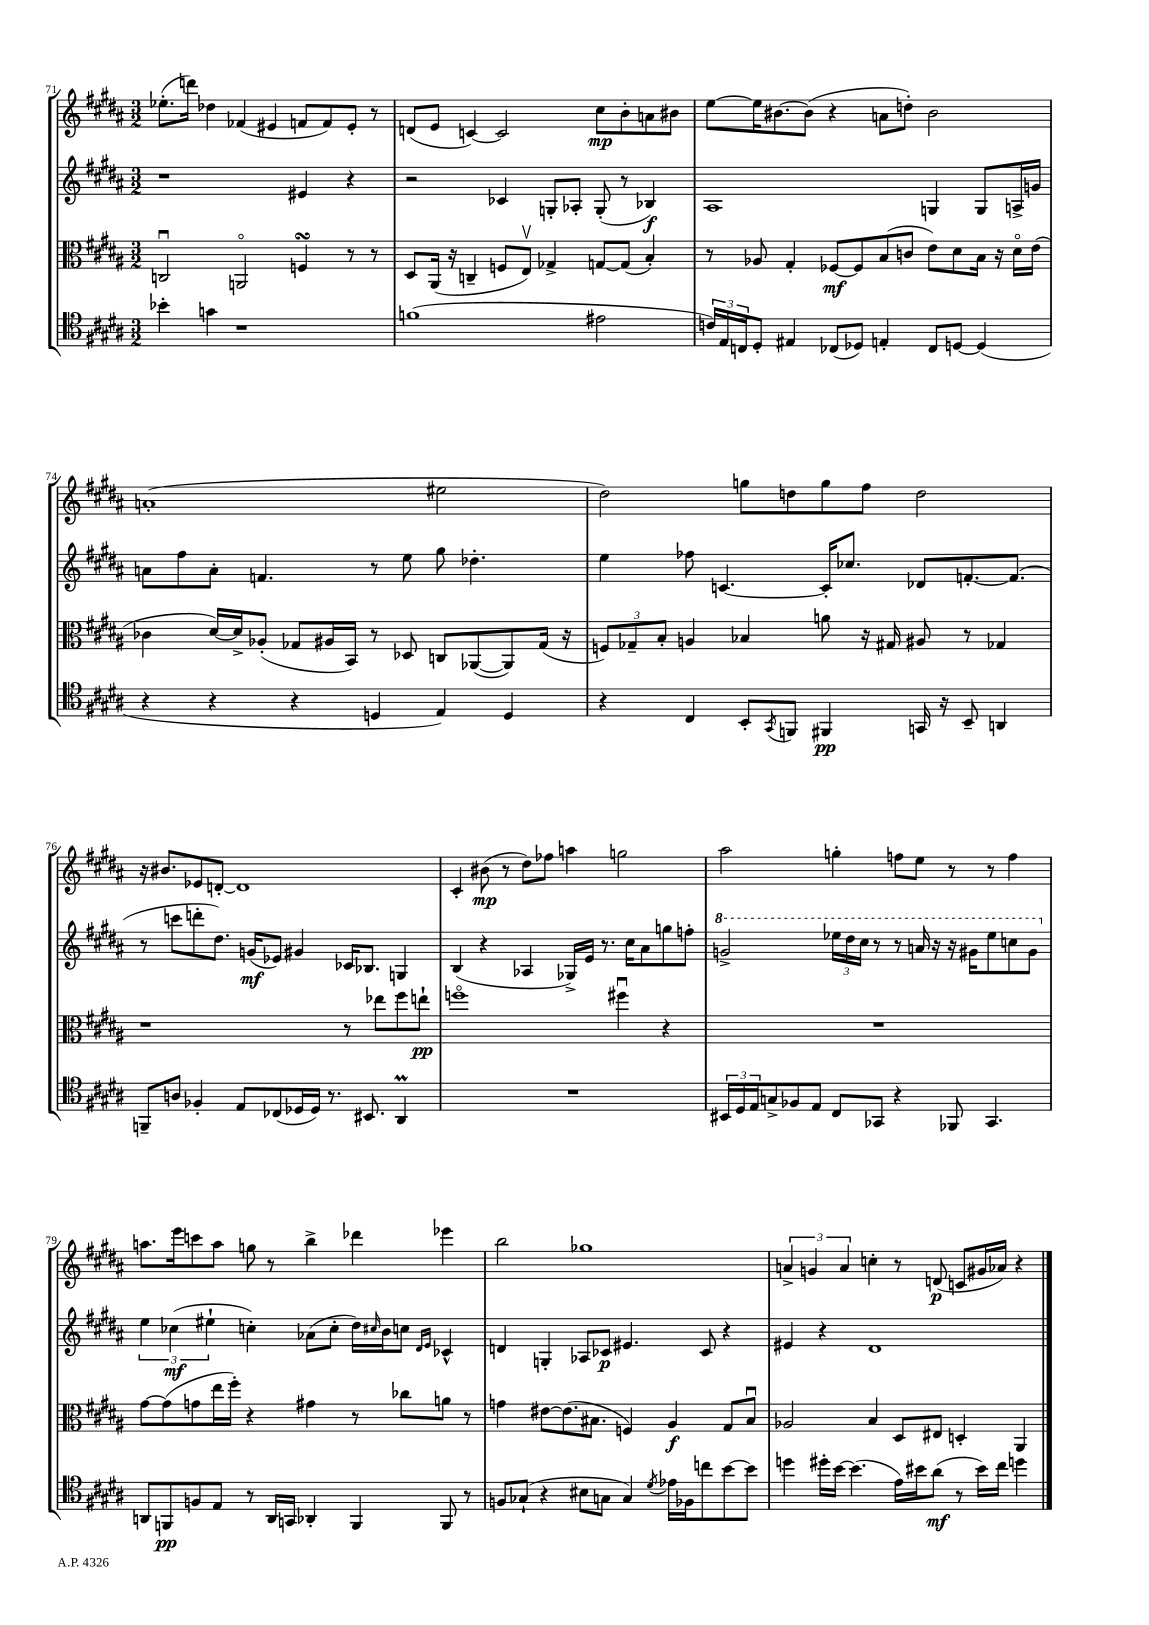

**kern	**dynam	**kern	**dynam	**kern	**dynam	**kern	**dynam
*part4	*part4	*part3	*part3	*part2	*part2	*part1	*part1
*staff4	*staff4	*staff3	*staff3	*staff2	*staff2	*staff1	*staff1
*clefC4	*	*clefC3	*	*clefG2	*	*clefG2	*
*k[f#c#g#d#a#]	*	*k[f#c#g#d#a#]	*	*k[f#c#g#d#a#]	*	*k[f#c#g#d#a#]	*
*M3/2	*	*M3/2	*	*M3/2	*	*M3/2	*
=71	=71	=71	=71	=71	=71	=71	=71
4b-X'\	.	2Cnu/	.	1r	.	(8.ee-X'\L	.
.	.	.	.	.	.	16dddn\Jk)	.
4gn\	.	.	.	.	.	4dd-X\	.
1r	.	2AAn/	.	.	.	(4f-X/	.
.	.	.	.	.	.	4e#X/	.
.	.	4FnsSSs/	.	4e#X/	.	8fn/L	.
.	.	.	.	.	.	8f/)	.
.	.	8r	.	4r	.	8e#'/J	.
.	.	8r	.	.	.	8r	.
=72	=72	=72	=72	=72	=72	=72	=72
(1fn	.	8D#/L	.	2r	.	(8dn/L	.
.	.	(16AA#/Jk	.	.	.	8e/J	.
.	.	16r	.	.	.	.	.
.	.	4Cn~/	.	.	.	[4cn/)	.
.	.	8Fn/L	.	4c-X/	.	2c/]	.
.	.	8Ev/J)	.	.	.	.	.
.	.	4G-X^/	.	8Gn'/L	.	.	.
.	.	.	.	8A-X'/J	.	.	.
2e#X\	.	[8Gn/L	.	(8G'/	.	8cc#\L	mp
.	.	(8G/J]	.	8r	.	8b'\	.
.	.	4B'/)	.	4B-X/)	f	8an\	.
.	.	.	.	.	.	8b#X\J	.
=73	=73	=73	=73	=73	=73	=73	=73
24cn/LL)	.	8r	.	1A#	.	[8ee\L	.
24E/	.	.	.	.	.	.	.
24Cn/J	.	.	.	.	.	.	.
8D#'/J	.	8A-X/	.	.	.	16ee\K]	.
.	.	.	.	.	.	[8.b#X\	.
4E#X/	.	4G#'/	.	.	.	.	.
.	.	.	.	.	.	(8b#\J]	.
(8C-X/L	.	[8F-X/L	mf	.	.	4r	.
8D-X/J)	.	8F-/]	.	.	.	.	.
4En'/	.	(8B/	.	.	.	8an\L	.
.	.	8cn/J	.	.	.	8ddn'\J)	.
8C-/L	.	8e\L)	.	4Gn/	.	2b#\	.
[8Dn/J	.	8d#\	.	.	.	.	.
(4D/]	.	16B\Jk	.	8G/L	.	.	.
.	.	16r	.	.	.	.	.
.	.	16d#\LL	.	16An^/L	.	.	.
.	.	(16e\JJ	.	16gn/JJ	.	.	.
!!LO:LB:g=z
=74	=74	=74	=74	=74	=74	=74	=74
4r	.	4c-X\	.	8an\L	.	(1an'	.
.	.	.	.	8ff#\	.	.	.
4r	.	[16d#/LL)	.	8a'\J	.	.	.
.	.	16d#^/J]	.	.	.	.	.
.	.	(8A-X'/J	.	4.fn/	.	.	.
4r	.	8G-X/L	.	.	.	.	.
.	.	16A#X/L	.	.	.	.	.
.	.	16BB/JJ)	.	.	.	.	.
4Dn/	.	8r	.	8r	.	.	.
.	.	8D-X/	.	8ee\	.	.	.
4E/)	.	8Cn/L	.	8gg#\	.	2ee#X\	.
.	.	([8AA-X/	.	4.dd-X'\	.	.	.
4D/	.	8AA-/])	.	.	.	.	.
.	.	(16G-/Jk	.	.	.	.	.
.	.	16r	.	.	.	.	.
=75	=75	=75	=75	=75	=75	=75	=75
4r	.	12Fn/L)	.	4ee\	.	2dd#\)	.
.	.	12G-X~/	.	.	.	.	.
.	.	12B'/J	.	.	.	.	.
4C#/	.	4An/	.	8ff-X\	.	.	.
.	.	.	.	[4.cn/	.	.	.
8BB'/L	.	4B-X/	.	.	.	8ggn\L	.
8qGG#/	.	.	.	.	.	.	.
8FFn/J	.	.	.	.	.	8ddn\	.
4FF#X/	pp	8an\	.	16c'/KL]	.	8gg\	.
.	.	.	.	8.cc-X/J	.	.	.
.	.	16r	.	.	.	8ff#\J	.
.	.	16G#X/	.	.	.	.	.
16GGn/	.	8A#X/	.	8d-X/L	.	2dd\	.
16r	.	.	.	.	.	.	.
8BB~/	.	8r	.	[8.fn'/	.	.	.
4AAn/	.	4G-X/	.	.	.	.	.
.	.	.	.	(8.f/J]	.	.	.
!!LO:LB:g=z
=76	=76	=76	=76	=76	=76	=76	=76
8FFn~/L	.	1r	.	8r	.	16r	.
.	.	.	.	.	.	8.b#X/L	.
8An/J	.	.	.	8cccn\L	.	.	.
4F-X'/	.	.	.	8dddn'\	.	8e-X/	.
.	.	.	.	8.dd#\J)	.	[8dn'/J	.
8E/L	.	.	.	.	.	1d]	.
.	.	.	.	(16gn/KL	mf	.	.
(8C-X/	.	.	.	8e-X/J)	.	.	.
16D-X/L	.	.	.	4g#X/	.	.	.
16D-/JJ)	.	.	.	.	.	.	.
8.r	.	.	.	.	.	.	.
.	.	8r	.	16c-X/KL	.	.	.
8.BB#X/	.	.	.	8.B-X/J	.	.	.
.	.	8ee-X\L	.	.	.	.	.
4AA#m/	.	8ff#\	.	4Gn/	.	.	.
.	.	8een`\J	pp	.	.	.	.
=77	=77	=77	=77	=77	=77	=77	=77
1.r	.	1ffn	.	(4B/	.	4c#'/	.
.	.	.	.	4r	.	(8b#X\	mp
.	.	.	.	.	.	8r	.
.	.	.	.	4A-X/	.	8dd#\L)	.
.	.	.	.	.	.	8ff-X\J	.
.	.	.	.	16G-X^/LL)	.	4aan\	.
.	.	.	.	16e/JJ	.	.	.
.	.	.	.	8.r	.	.	.
.	.	4ff#Xu\	.	.	.	2ggn\	.
.	.	.	.	16cc#\KL	.	.	.
.	.	.	.	8a#\	.	.	.
.	.	4r	.	8ggn\	.	.	.
.	.	.	.	8ffn'\J	.	.	.
=78	=78	=78	=78	=78	=78	=78	=78
*	*	*	*	*8va	*	*	*
24BB#X/LL	.	1.r	.	2ggn^/	.	2aa#\	.
24D#/	.	.	.	.	.	.	.
24E/J	.	.	.	.	.	.	.
8Gn^/	.	.	.	.	.	.	.
8F-X/	.	.	.	.	.	.	.
8E/J	.	.	.	.	.	.	.
8C#/L	.	.	.	24eee-X\LL	.	4ggn'\	.
.	.	.	.	24ddd#\	.	.	.
.	.	.	.	24ccc#\JJ	.	.	.
8GG-X/J	.	.	.	8r	.	.	.
4r	.	.	.	8r	.	8ffn\L	.
.	.	.	.	16aan/	.	8ee\J	.
.	.	.	.	16r	.	.	.
8FF-X/	.	.	.	16r	.	8r	.
.	.	.	.	16gg#X\KL	.	.	.
4.GG-/	.	.	.	8eee-\	.	8r	.
.	.	.	.	8cccn\	.	4ff\	.
.	.	.	.	8gg#\J	.	.	.
!!LO:LB:g=z
=79	=79	=79	=79	=79	=79	=79	=79
*	*	*	*	*X8va	*	*	*
8AAn/L	.	[8g#\L	.	6ee\	.	8.aan\L	.
8FFn/	pp	(8g#\]	.	.	.	.	.
.	.	.	.	(6cc-X\	mf	.	.
.	.	.	.	.	.	16eee\k	.
8Fn/	.	8gn\	.	.	.	8cccn\	.
.	.	.	.	6ee#X`\	.	.	.
8E/J	.	16ee\L	.	.	.	8aa\J	.
.	.	16ff#'\JJ)	.	.	.	.	.
8r	.	4r	.	4ccn'\)	.	8ggn\	.
16AA/LL	.	.	.	.	.	8r	.
16GGn/JJ	.	.	.	.	.	.	.
4AA-X'/	.	4g#X\	.	(8a-X\L	.	4bb^\	.
.	.	.	.	8cc'\J	.	.	.
4FF/	.	8r	.	16dd#\LL)	.	4ddd-X\	.
.	.	.	.	16qqcc#X/	.	.	.
.	.	.	.	16b\J	.	.	.
.	.	8cc-X\L	.	8ccn\J	.	.	.
.	.	.	.	16qqd#/LL	.	.	.
.	.	.	.	16qqe/JJ	.	.	.
8FF/	.	8an\J	.	4c-X^^/	.	4eee-X\	.
8r	.	8r	.	.	.	.	.
=80	=80	=80	=80	=80	=80	=80	=80
8Fn/L	.	4gn\	.	4dn/	.	2bb\	.
(8G-X`/J	.	.	.	.	.	.	.
4r	.	[8e#X\L	.	4Gn'/	.	.	.
.	.	(8.e#\]	.	.	.	.	.
8B#X\L	.	.	.	8A-X/L	.	1gg-X	.
.	.	8.B#X\J	.	.	.	.	.
8Gn\J	.	.	.	8c-X/J	p	.	.
4G/)	.	4Fn/)	.	4.e#X/	.	.	.
8qd#/	.	.	.	.	.	.	.
16e-X\LL	.	4A#/	f	.	.	.	.
16F-X\J	.	.	.	.	.	.	.
8ccn\	.	.	.	8c-/	.	.	.
[8b\	.	8G#/L	.	4r	.	.	.
8b\J]	.	8B#u/J	.	.	.	.	.
=81	=81	=81	=81	=81	=81	=81	=81
4ddn\	.	2A-X/	.	4e#X/	.	6an^/	.
.	.	.	.	.	.	6gn/	.
16dd#X'\LL	.	.	.	4r	.	.	.
[16b\JJ	.	.	.	.	.	.	.
.	.	.	.	.	.	6a/	.
(4.b\]	.	.	.	.	.	.	.
.	.	4B/	.	1d#	.	4ccn'\	.
16e\LL)	.	8D#/L	.	.	.	8r	.
16b#X\J	.	.	.	.	.	.	.
(8a#\J	mf	8E#X/J	.	.	.	(8dn/	p
8r	.	4Dn'/	.	.	.	8cn/L	.
16b#\LL)	.	.	.	.	.	16g#X/L	.
16cc#\JJ	.	.	.	.	.	16a-X/JJ)	.
4ddn\	.	4AA#/	.	.	.	4r	.
==	==	==	==	==	==	==	==
*-	*-	*-	*-	*-	*-	*-	*-
